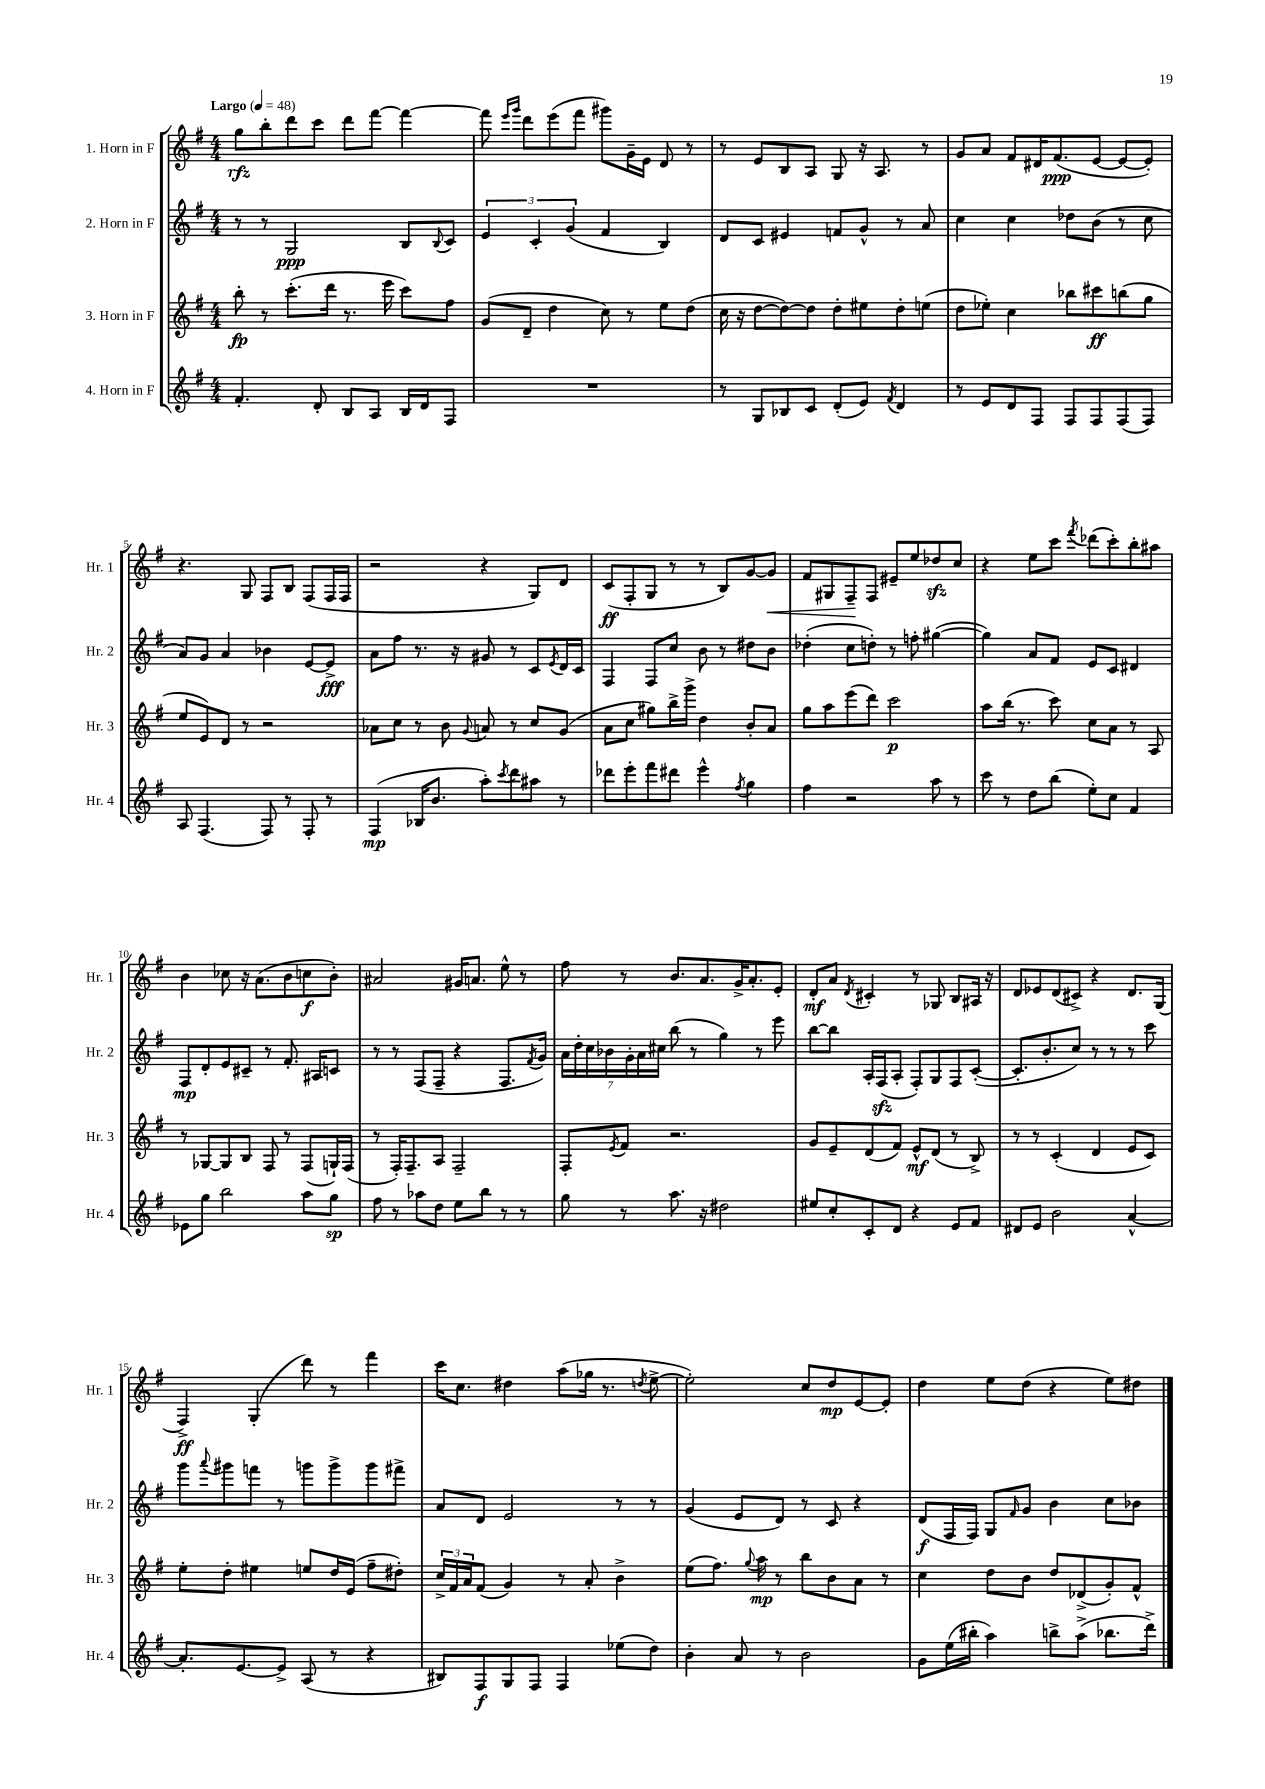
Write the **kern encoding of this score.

**kern	**kern	**kern	**kern
*staff4	*staff3	*staff2	*staff1
*clefG2	*clefG2	*clefG2	*clefG2
*k[f#]	*k[f#]	*k[f#]	*k[f#]
*M4/4	*M4/4	*M4/4	*M4/4
*MM48	*MM48	*MM48	*MM48
4.f#'/	8bb'\	8r	8gg\L
.	8r	8r	8bb'\
.	(8.ccc'\L	2G/	8ddd\
8d'/	.	.	8ccc\J
.	16ddd\Jk	.	.
8B/L	8.r	.	8ddd\L
8A/J	.	.	[8fff#\J
.	16eee\	.	.
16B/LL	8ccc\L)	8B/L	4fff#\_
16d/J	.	.	.
.	.	8qqB/	.
8F#/J	8ff#\J	8c/J	.
=	=	=	=
1r	(8g/L	6e/	8fff#\]
.	.	.	16qqeee/LL
.	.	.	16qqggg/JJ
.	8d~/J	.	8ddd\L
.	.	6c'/	.
.	4dd\	.	(8eee\
.	.	(6g/	.
.	.	.	8fff#\J
.	8cc\)	4f#/	8ggg#\L)
.	8r	.	16g~\L
.	.	.	16e\JJ
.	8ee\L	4B/)	8d/
.	(8dd\J	.	8r
=	=	=	=
8r	16cc\	8d/L	8r
.	16r	.	.
8G/L	[8dd\L	8c/J	8e/L
8B-/	8dd\_)	4e#/	8B/
8c/J	8dd\]J	.	8A/J
(8d'/L	8dd'\L	8f/L	8G/
8e/J)	8ee#\	8g^^/J	16r
.	.	.	8.A/
8qf#/	.	.	.
4d/	8dd'\	8r	.
.	(8ee\J	8a/	8r
=	=	=	=
8r	8dd\L	4cc\	8g/L
8e/L	8ee-'\J)	.	8a/J
8d/	4cc\	4cc\	8f#/L
8F#/J	.	.	16d#/K
.	.	.	(8.f#/
8F#/L	8bb-\L	8dd-\L	.
8F#/	8ccc#\	(8b\J	[8e/J
(8F#/	(8bb\	8r	8e/_L
8F#/J)	8gg\J	8cc\	8e'/]J)
=	=	=	=
8A/	8ee/L	8a/L)	4.r
(4.F#/	8e/)	8g/J	.
.	8d/J	4a/	.
.	8r	.	8G/
8F#/)	2r	4b-\	8F#/L
8r	.	.	8B/J
8F#'/	.	[8e/L	(8F#/L
8r	.	8e^/]J	16F#/L
.	.	.	16F#/JJ
=	=	=	=
(4F#/	8a-\L	8a\L	2r
.	8cc\J	8ff#\J	.
16B-/LK	8r	8.r	.
8.b/J	.	.	.
.	8b\	.	.
.	.	16r	.
.	8qqg/	.	.
8aa'\L)	8a/	8g#/	4r
8qccc/	.	.	.
8ddd\	8r	8r	.
8aa#\J	8cc/L	8c/L	8G/L)
.	.	8qe/	.
8r	(8g/J	16d/L	8d/J
.	.	16c/JJ	.
=	=	=	=
8ddd-\L	8a\L	4F#/	(8c/L
8eee'\	8cc\J	.	8F#'/
8fff#\	8gg#\L)	8F#/L	8G/J
8ddd#\J	16bb^\L	8cc/J	8r
.	16ggg^\JJ	.	.
4eee^^\	4dd\	8b\	8r
.	.	8r	8B/L)
8qff#/	.	.	.
4gg\	8b'/L	8dd#\L	[8g/
.	8a/J	8b\J	8g/]J
=	=	=	=
4ff#\	8gg\L	(4dd-'\	8f#/L
.	8aa\	.	8G#/
2r	(8eee\	8cc\L	8F#~/
.	8ddd\J)	8dd'\J)	8F#/J
.	2ccc\	8r	8e#~/L
.	.	8ff'\	8ee/
8aa\	.	([4gg#\	8dd-/
8r	.	.	8cc/J
=	=	=	=
8ccc\	8aa\L	4gg#\])	4r
8r	(16bb\Jk	.	.
.	8.r	.	.
8dd\L	.	8a/L	8ee\L
(8bb\J	8ccc\)	8f#/J	8ccc\J
.	.	.	8qfff#/
8ee'\L)	8cc\L	8e/L	(8ddd-\L
8cc\J	8a\J	8c/J	8ccc'\)
4f#/	8r	4d#/	8bb'\
.	8A/	.	8aa#\J
=	=	=	=
8e-\L	8r	8F#/L	4b\
8gg\J	[8G-/L	8d'/	.
2bb\	8G-/]	8e/	8cc-\
.	8B/J	8c#~/J	16r
.	.	.	(8.a\L
.	8F#/	8r	.
.	8r	8.f#'/	8b\
8aa\L	(8F#/L	.	8cc\
.	.	16A#/LK	.
8gg\J	16G`/L)	8c/J	8b'\J)
.	(16F#/JJ	.	.
=	=	=	=
8ff#\	8r	8r	2a#/
8r	16F#'/LK)	8r	.
.	8.F#~/	.	.
8aa-\L	.	(8F#/L	.
8dd\J	8A/J	8F#~/J	.
8ee\L	2F#~/	4r	16g#/LK
.	.	.	8.a/J
8bb\J	.	.	.
8r	.	8.F#/L	8ee^^\
8r	.	.	8r
.	.	8qf#/	.
.	.	16g/Jk)	.
=	=	=	=
8gg\	8F#'/L	28a\LL	8ff#\
.	.	28dd'\	.
.	.	28cc\	.
.	.	28b-\	.
.	8qe/	.	.
8r	8f#/J	.	8r
.	.	28g'\	.
.	.	28a\	.
.	.	28cc#\JJ	.
8.aa\	2.r	(8bb\	8.b/L
.	.	8r	.
16r	.	.	8.a/
2dd#\	.	4gg\)	.
.	.	.	16g^/K
.	.	.	8.a'/
.	.	8r	.
.	.	8eee\	8e'/J
=	=	=	=
8ee#/L	8g/L	[8bb\L	8d'/L
8cc'/	8e~/	8bb\]J	8a/J
.	.	.	8qd/
8c'/	(8d/	16A'/LL	4c#'/
.	.	(16F#/J	.
8d/J	8f#/J)	8A'/J	.
4r	8e^^/L	8F#'/L)	8r
.	(8d/J	8G/	8G-/
8e/L	8r	8F#/	8B/L
8f#/J	8B^/)	([8c'/J	16A#/Jk
.	.	.	16r
=	=	=	=
8d#/L	8r	8.c'/]L	8d/L
8e/J	8r	.	8e-/
.	.	8.b'/	.
2b\	(4c'/	.	(8d/
.	.	8cc/J)	8c#^/J)
.	4d/	8r	4r
.	.	8r	.
[4a^^/	8e/L	8r	8.d/L
.	8c/J)	8ccc\	.
.	.	.	(16G/Jk
=	=	=	=
8.a'/]L	8ee'\L	8ggg\L	4F#^/)
.	.	8qqaaa/	.
.	8dd'\J	8ggg#\	.
[8.e/	.	.	.
.	4ee#\	8fff\J	(4G'/
8e^/]J	.	8r	.
(8A/	8ee/L	8ggg\L	8ddd\)
8r	16dd/L	8ggg^\	8r
.	(16e/JJ	.	.
4r	8ff#~\L	8ggg\	4fff#\
.	8dd#'\J)	8fff#^\J	.
=	=	=	=
8B#/L)	24cc^/LL	8a/L	16ccc\LK
.	24f#/	.	.
.	.	.	8.cc\J
.	24a/J	.	.
8F#/	(8f#/J	8d/J	.
8G/	4g/)	2e/	4dd#\
8F#/J	.	.	.
4F#/	8r	.	(8aa\L
.	8a'/	.	16gg-\Jk
.	.	.	8.r
(8ee-\L	4b^\	8r	.
.	.	.	8qdd/
8dd\J)	.	8r	[8ee^\
=	=	=	=
4b'\	(8ee\L	(4g/	2ee'\])
.	8.ff#\J)	.	.
8a/	.	8e/L	.
.	8qqgg/	.	.
.	16aa\	.	.
8r	8r	8d/J)	.
2b\	8bb\L	8r	8cc/L
.	8b\	8c/	8dd/
.	8a\J	4r	[8e/
.	8r	.	8e'/]J
=	=	=	=
8g\L	4cc\	(8d/L	4dd\
(16ee\L	.	16F#/L	.
16bb#'\JJ	.	16F#/JJ)	.
4aa\)	8dd\L	8G/L	8ee\L
.	.	16qqf#/	.
.	8b\J	8g/J	(8dd\J
8bb^\L	8dd/L	4b\	4r
(8aa^\J	(8d-^/	.	.
8.bb-\L	8g'/)	8cc\L	8ee\L)
.	8f#^^/J	8b-\J	8dd#\J
16ddd^\Jk)	.	.	.
==	==	==	==
*-	*-	*-	*-
